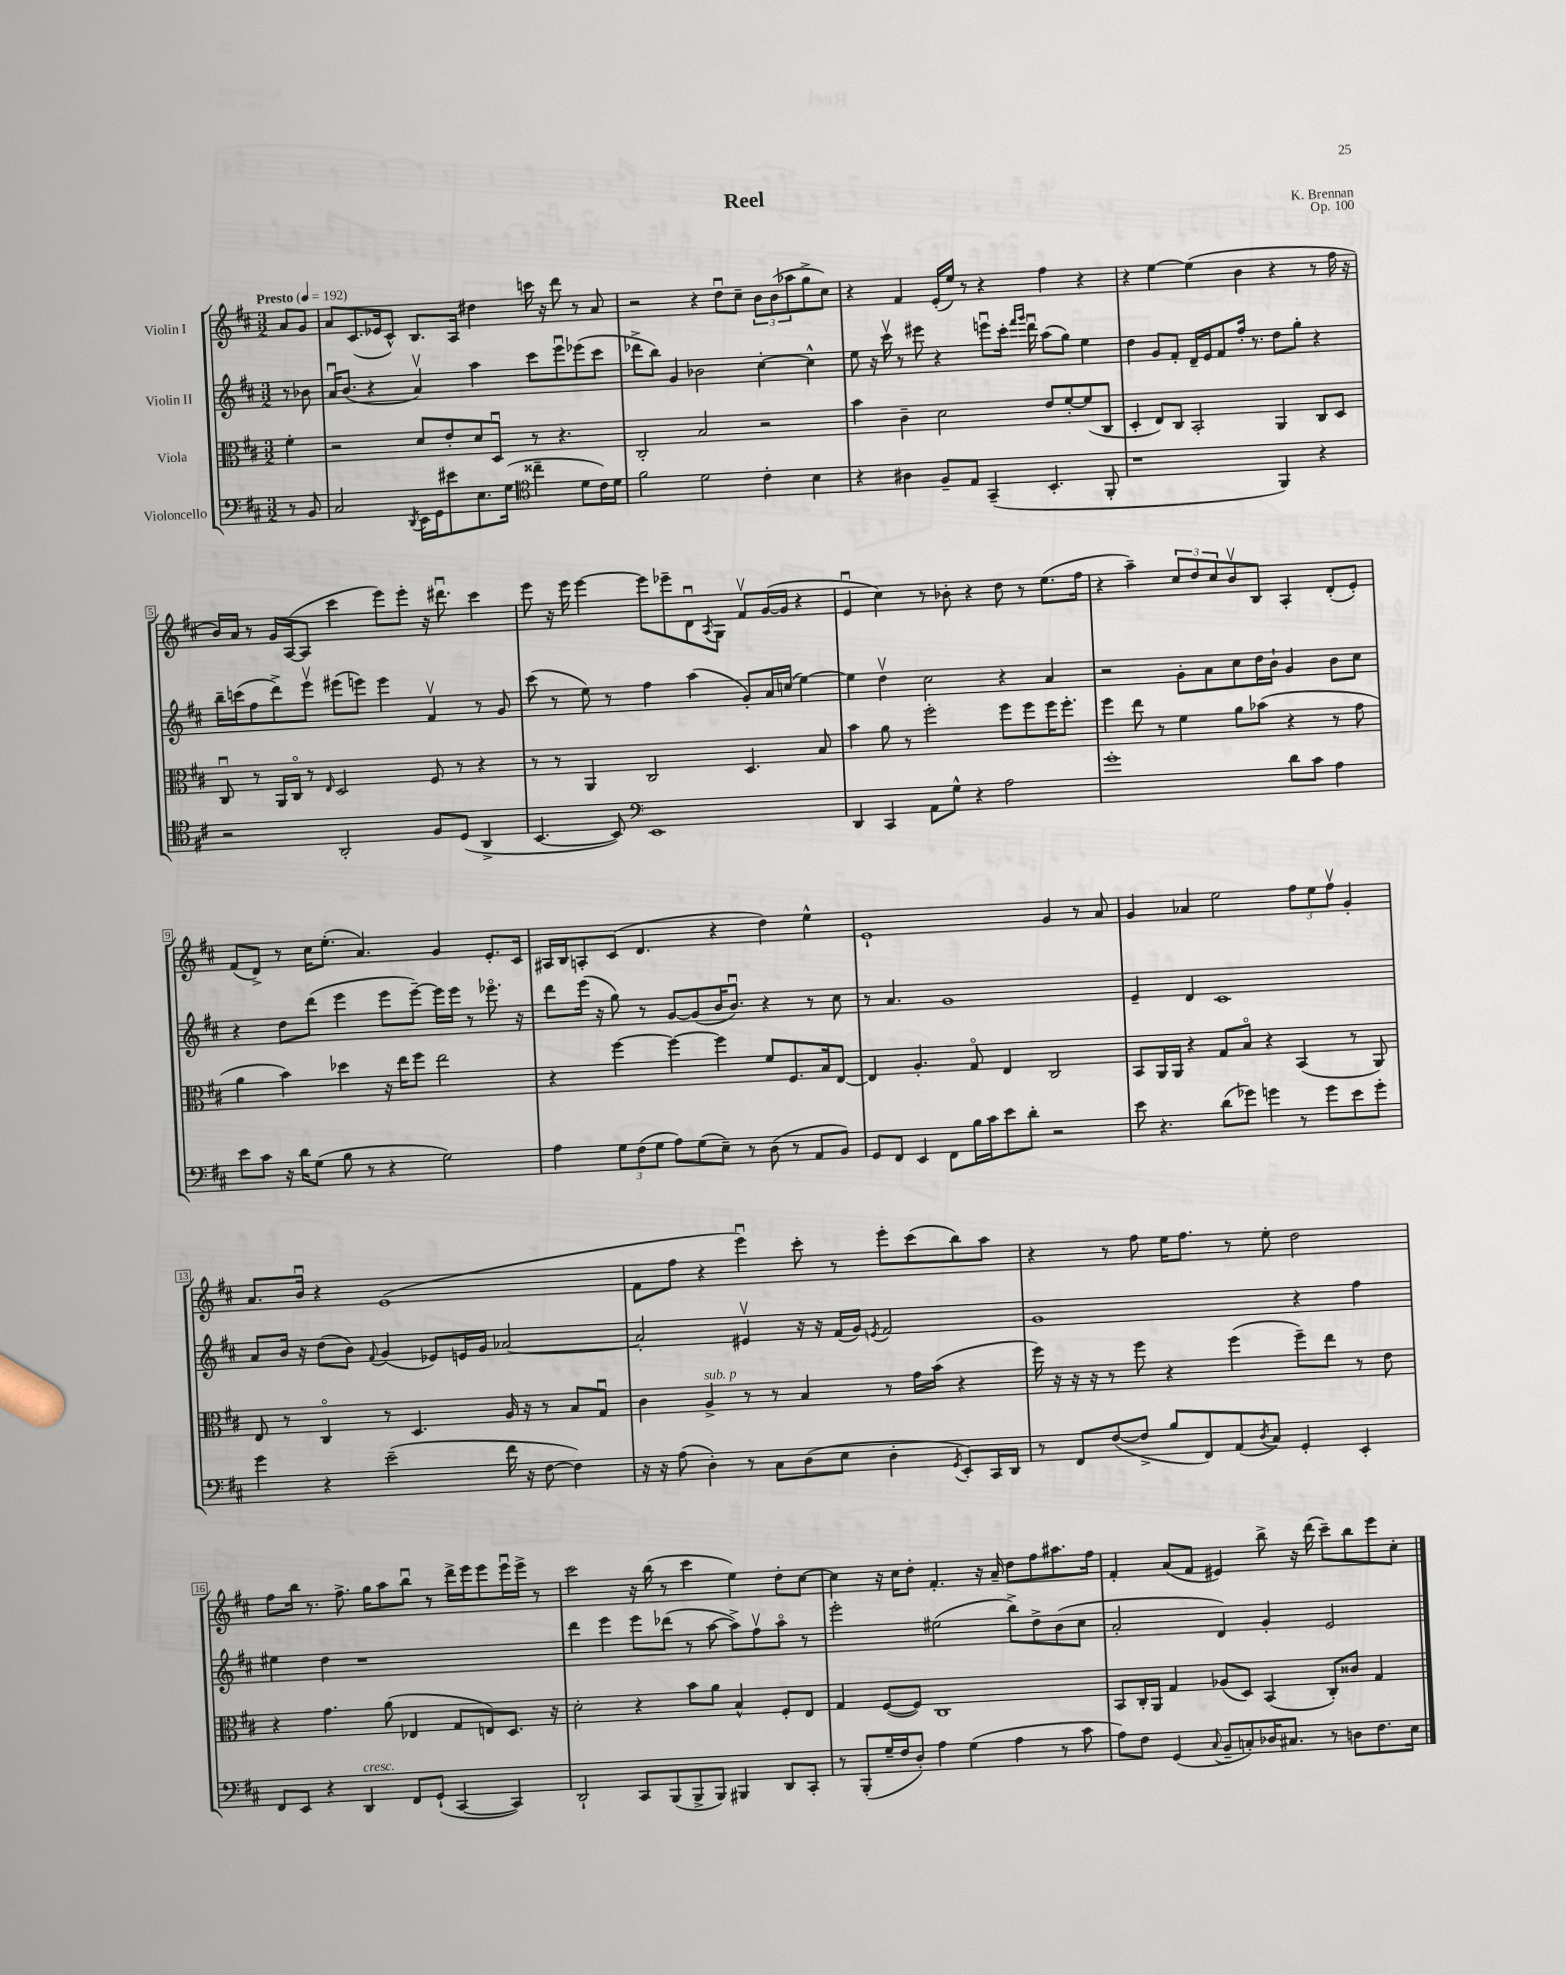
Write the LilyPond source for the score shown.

\header { title = "Reel" composer = "K. Brennan" opus = "Op. 100" }
<<
\new StaffGroup <<
\new Staff = "s0" \with { instrumentName = "Violin I" } {
    \clef treble \key d \major \numericTimeSignature \time 3/2 \partial 4 \tempo "Presto" 4 = 192
    a'8 g'8 |
    a'8 cis'8.( ees'16 cis'8-^) b8. a16 dis''4 c'''16 r16 d'''8 r8 a'8 |
    r2 r4 d''8\downbow cis''8-- \tuplet 3/2 { b'8 b'8( aes''8 } g''8-> cis''8) |
    r4 fis'4 e'16-.( e''16) r8 r4 fis''4 r4 |
    r4 e''4~ e''4( b'4 r4 r8 fis''16 r16 |
    b'16) a'16 r8 g'16 a16~( a8 cis'''4 e'''8) e'''8-. r16 dis'''8.\downbow cis'''4 |
    e'''8 r16 e'''16 e'''4~ e'''8 ees'''8-- d'8\downbow \acciaccatura { a8 } g8 fis'8\upbow g'16~( g'16 r4 |
    e'4\downbow cis''4) r8 bes'8-. r4 d''8 r8 e''8.( fis''16 |
    r4 a''4--) \tuplet 3/2 { cis''8 d''8 cis''8 } b'8\upbow b8 a4-. d'8-.( e'8-.) |
    fis'8( d'8->) r8 cis''16 e''8.-.( a'4.) g'4 e'8.-. cis'16 |
    ais16 b16 a8-. cis'8( d'4. r4 d''4) e''4-^ |
    e'1-! g'4 r8 a'8 |
    g'4 aes'4 e''2 \tuplet 3/2 { fis''8 e''8 fis''8\upbow } g'4-. |
    a'8. b'16\downbow r4 e'1( |
    fis'8 fis''8 r4 e'''4\downbow) cis'''8-. r8 e'''8-. cis'''8( b''8) a''8 |
    r4 r8 fis''8 e''16 fis''8. r8 e''8-. d''2 |
    fis''8 b''16 r8. fis''8.-> g''16 a''8 b''8\downbow r8 d'''16-> e'''16 e'''8 e'''16\downbow e'''16-> r8 |
    cis'''2 r16 b''16( r8 cis'''4 e''4) d''8-. cis''8~ |
    cis''4 r16 cis''16 d''8-. fis'4.-. r16 a'16-- d''8 fis''8 ais''8. fis''16 |
    fis'4-. a'8( fis'8 eis'4) b''8-> r16 d'''16( cis'''8--) b''8 e'''8 cis''8-. \bar "|." |
}
\new Staff = "s1" \with { instrumentName = "Violin II" } {
    \clef treble \key d \major \numericTimeSignature \time 3/2 \partial 4
    r8 bes'8 |
    a'16\downbow b'8.( r4 a'4\upbow) a''4 cis'''8 e'''8\downbow ees'''8( cis'''8 |
    des'''8-> b''8) g'4 bes'2 cis''4~-. cis''4-^ |
    e''8 r16 cis'''16\upbow r8 eis'''8 r4 e'''8\downbow cis'''16-. \grace { fis'''16 g'''16 } d'''16\downbow a''8( g''8) e''4 |
    d''4 g'8 fis'8-. d'16-- e'16 fis'8 fis''16-. r8. d''8 g''8-. r4 |
    b''16-- c'''16( fis''8 d'''8->) e'''8\upbow eis'''8( e'''8) e'''4 fis'4\upbow r8 g'8 |
    cis'''8( r8 e''8) r8 fis''4 a''4( g'8-.) a'16 c''16( e''4~) |
    e''4 d''4\upbow cis''2 r4 a'4 |
    r2 g'8-. a'8 cis''8 d''16 b'16-! g'4 b'8 cis''8 |
    r4 d''8 d'''8( e'''4 e'''8 e'''8~--) e'''16 e'''16 r8 ees'''8.\flageolet r16 |
    d'''8 e'''16( r16 g''8) r8 g'8~ g'8( b'16 b'8.\downbow) r4 r8 cis''8 |
    r8 a'4. g'1 |
    e'4-- d'4 cis'1 |
    a'8 b'16 r16 d''8( b'8) \appoggiatura { fis'8 } g'4( ees'8) e'16 g'16 aes'2~ |
    aes'2-. eis'4\upbow r16 r16 fis'16( g'16) \acciaccatura { e'8 } fis'2 |
    g'1 r4 fis''4 |
    eis''4 d''4 r1 |
    d'''4 e'''4 e'''8 des'''8( r8 a''8~ a''8->) fis''8\upbow a''8\flageolet r8 |
    e'''2-. eis''2( b''8->) d''8-> b'8( cis''8 |
    a'2-. d'4) g'4-. e'2 \bar "|." |
}
\new Staff = "s2" \with { instrumentName = "Viola" } {
    \clef alto \key d \major \numericTimeSignature \time 3/2 \partial 4
    fis'4-. |
    r2 d'8 e'8-. d'8 d8\downbow r8 r4. |
    cis2-. b2 r2 |
    b'4 cis'4-- d'2 e'8 fis'8~-. fis'8( cis8 |
    d4-. e8) cis8 b,2-. a,4 cis8 d8 |
    cis8\downbow r8 a,16 cis16\flageolet r8 \grace { e16 } d2 fis8 r8 r4 |
    r8 r8 a,4 cis2 d4. b8 |
    b'4 a'8 r8 fis''2-. fis''8 fis''8 fis''16 fis''8.-. |
    fis''4 e''8 r8 fis'4 a'8 bes'8( r4 r8 g'8 |
    a'4 b'4) des''4 r16 e''16 fis''8 e''2 |
    r4 fis''4~ fis''4~ fis''4 fis'8 fis8. b16 e8~ |
    e4 a4.-. g8\flageolet e4 cis2 |
    b,8 a,16 a,16 r4 g8 b8\flageolet r4 b,4( r8 a,8) |
    e8 r8 cis4\flageolet r8 d4. a16 r16 r8 b8 g8\downbow |
    cis'4 a4->^\markup { \italic "sub. p" } r8 r8 b4 r8 g'16 b'16( r4 |
    fis''16) r16 r16 r16 r8 fis''8 r4 fis''4( fis''8--) e''8 r8 e'8 |
    r4 g'4. a'8( ees4 g8 e8) d8. r16 |
    d'2-. r4 b'8 a'8 b4-^ fis8-. e8 |
    g4 fis8~( fis8) cis1 |
    b,8 cis16-. a,16 g4 aes8( d8) b,4( cis8-.) cisis'8 g4 \bar "|." |
}
\new Staff = "s3" \with { instrumentName = "Violoncello" } {
    \clef bass \key d \major \numericTimeSignature \time 3/2 \partial 4
    r8 b,8 |
    cis2 \acciaccatura { d,8 } e,16 g,16 eis'8 e8. g16( \clef tenor cisis''4-- d'8 cis'16) d'16 |
    fis'2 d'2 cis'4-. b4 |
    r4 ais4 fis8-- e8 g,4--( b,4.-. fis,8-. |
    r1 fis,4) r4 |
    r2 a,2-. fis8 d8( a,4-> |
    b,4.~ b,8) \clef bass e,1 |
    d,4 cis,4 a,8 g8-^ r4 a2 |
    g'1-. d'8 cis'8 a4 |
    e'8 cis'8 r16 d'16 g8( b8 r8 r4 g2) |
    a4 \tuplet 3/2 { g8 fis8( g8 } a8) g8( e8--) r8 d8( r8 a,8 b,8) |
    g,8 fis,8 e,4 fis,8 b16 cis'16 e'8 d'8-. r2 |
    e'8 r4. d'8( ges'8) g'4 r8 g'8 e'8 g'8-. |
    g'4 r4 e'2--( fis'16 r16 fis8~ fis4) |
    r16 r16 a8( d4-.) r8 cis8 d8( e8 d4-. \acciaccatura { g,8 } e,8-.) cis,16 d,16 |
    r8 fis,8 fis8~( fis8-> b8 fis,8) a,8( \acciaccatura { d8 } cis8) g,4-. e,4-. |
    fis,8 e,8 r4 d,4^\markup { \italic "cresc." } fis,8 g,8-!( cis,4~ cis,4) |
    d,2-! cis,8 b,,8( b,,8-> b,,8) bis,,4 d,8 cis,8-. |
    r8 b,,8-.( g16-- fis16 d8-.) a4 g4( a4 r8 cis'8 |
    a8) fis8 g,4( \appoggiatura { cis8 } b,8-- c8-.) des16 cis8. r8 d8 fis8. e16 \bar "|." |
}
>>
>>
\layout { \context { \Score \override BarNumber.stencil = #(make-stencil-boxer 0.1 0.3 ly:text-interface::print) } }
